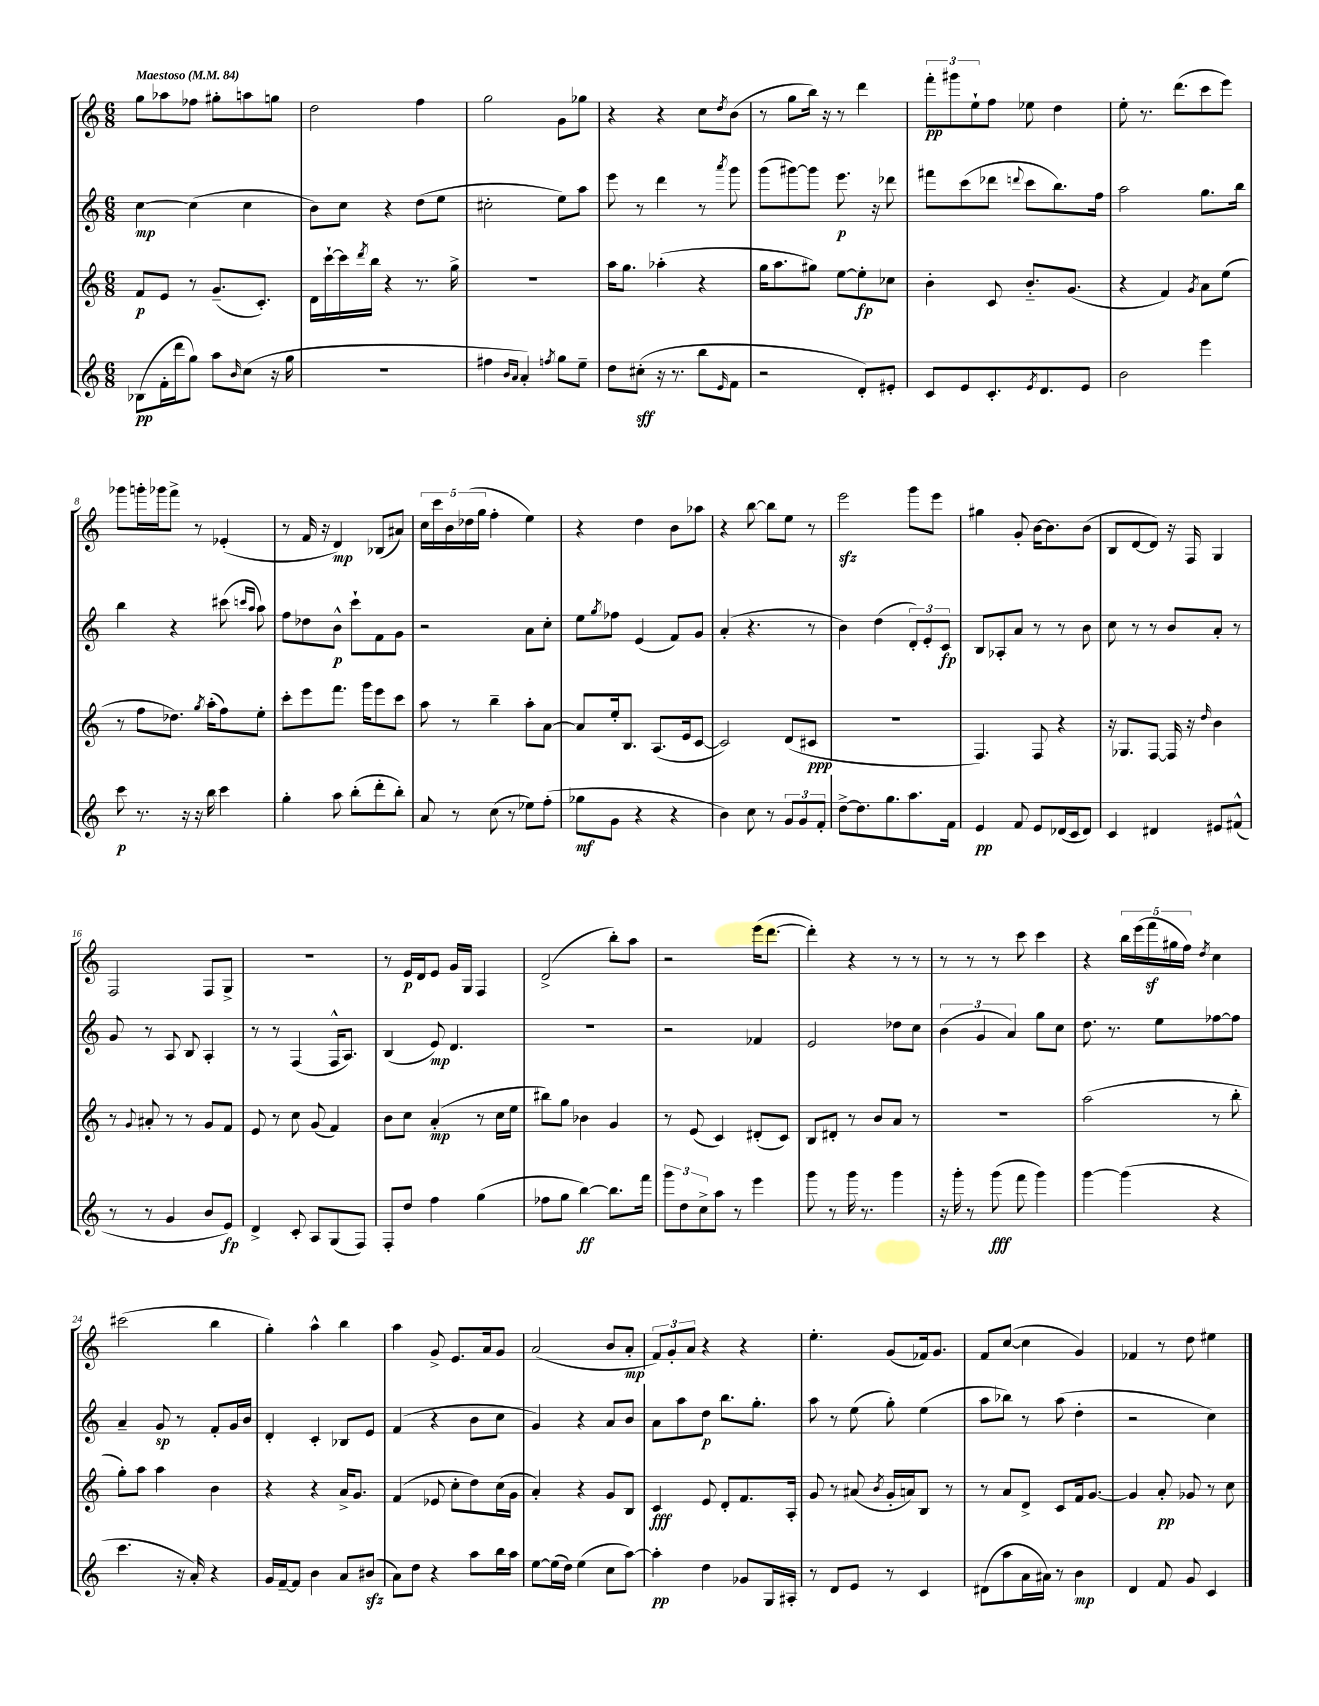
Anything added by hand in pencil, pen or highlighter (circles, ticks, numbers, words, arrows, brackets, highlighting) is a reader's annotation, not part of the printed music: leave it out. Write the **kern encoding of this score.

**kern	**dynam	**kern	**dynam	**kern	**dynam	**kern	**dynam
*part4	*part4	*part3	*part3	*part2	*part2	*part1	*part1
*staff4	*staff4	*staff3	*staff3	*staff2	*staff2	*staff1	*staff1
*clefG2	*	*clefG2	*	*clefG2	*	*clefG2	*
*k[]	*	*k[]	*	*k[]	*	*k[]	*
*M6/8	*	*M6/8	*	*M6/8	*	*M6/8	*
*MM84	*	*MM84	*	*MM84	*	*MM84	*
=1	=1	=1	=1	=1	=1	=1	=1
!	!	!	!	!	!	!LO:TX:a:B:t=Maestoso	!
(8B-X\L	pp	8f/L	p	[4cc\	mp	8gg\L	.
16f'\L	.	8e/J	.	.	.	8aa-X\	.
16ddd\J	.	.	.	.	.	.	.
8gg\J)	.	8r	.	(4cc\]	.	8ff-X\J	.
8aa\L	.	(8.g~/L	.	.	.	8gg#X'\L	.
16qqb/	.	.	.	.	.	.	.
(8cc\J	.	.	.	4cc\	.	8aan\	.
.	.	8.c'/J)	.	.	.	.	.
16r	.	.	.	.	.	8ggn\J	.
16gg\	.	.	.	.	.	.	.
=2	=2	=2	=2	=2	=2	=2	=2
2.r	.	16d\LL	.	8b\L)	.	2dd\	.
.	.	[16ccc`\	.	.	.	.	.
.	.	16ccc\]	.	8cc\J	.	.	.
.	.	8qddd/	.	.	.	.	.
.	.	16bb\JJ	.	.	.	.	.
.	.	4r	.	4r	.	.	.
.	.	8.r	.	(8dd\L	.	4ff\	.
.	.	.	.	8ee\J	.	.	.
.	.	16gg^\	.	.	.	.	.
=3	=3	=3	=3	=3	=3	=3	=3
4ff#X\	.	2.r	.	2cc#X'\	.	2gg\	.
16qqb/LL	.	.	.	.	.	.	.
16qqa/JJ	.	.	.	.	.	.	.
4a'/)	.	.	.	.	.	.	.
8qffn/	.	.	.	.	.	.	.
8gg\L	.	.	.	8ee\L)	.	8g\L	.
8ee~\J	.	.	.	8aa\J	.	8gg-X\J	.
=4	=4	=4	=4	=4	=4	=4	=4
8dd\L	.	16aa\KL	.	8eee\	.	4r	.
.	.	8.gg\J	.	.	.	.	.
(8cc#X'\J	sff	.	.	8r	.	.	.
16r	.	(4aa-X'\	.	4ddd\	.	4r	.
8.r	.	.	.	.	.	.	.
8bb\L	.	4r	.	8r	.	8cc\L	.
16qqe/	.	.	.	8qaaa/	.	8qdd/	.
8f\J	.	.	.	8ggg\	.	(8b\J	.
=5	=5	=5	=5	=5	=5	=5	=5
2r	.	16gg\KL	.	(8ggg\L	.	8r	.
.	.	8.aa\	.	.	.	.	.
.	.	.	.	[8ggg#X\)	.	8gg\L	.
.	.	8gg#X\J)	.	8ggg#\J]	.	16bb\Jk)	.
.	.	.	.	.	.	16r	.
.	.	[8ee\L	.	8.eee\	p	8r	.
8d'/L)	.	8ee'\]	fp	.	.	4ddd\	.
.	.	.	.	16r	.	.	.
8e#X'/J	.	8cc-X\J	.	8ddd-X\	.	.	.
=6	=6	=6	=6	=6	=6	=6	=6
8c/L	.	4b'\	.	8fff#X\L	.	12fff'\L	pp
.	.	.	.	.	.	12ggg#X\	.
8e/	.	.	.	(8ccc\	.	.	.
.	.	.	.	.	.	12ee`\	.
8.c'/	.	8c/	.	8ddd-X\J	.	8ff\J	.
.	.	.	.	8qqdddn/	.	.	.
.	.	8.b/L	.	8ccc\L	.	8ee-X\	.
8qe/	.	.	.	.	.	.	.
8.d/	.	.	.	.	.	.	.
.	.	.	.	8.bb\)	.	4dd\	.
.	.	(8.g/J	.	.	.	.	.
8e/J	.	.	.	.	.	.	.
.	.	.	.	16ff\Jk	.	.	.
=7	=7	=7	=7	=7	=7	=7	=7
2b\	.	4r	.	2aa\	.	8ee'\	.
.	.	.	.	.	.	8.r	.
.	.	4f/)	.	.	.	.	.
.	.	.	.	.	.	(8.ddd\L	.
.	.	8qg/	.	.	.	.	.
4eee\	.	8a\L	.	8.gg\L	.	8ccc\	.
.	.	(8ee\J	.	.	.	8eee\J)	.
.	.	.	.	16bb\Jk	.	.	.
!!LO:LB:g=z
=8	=8	=8	=8	=8	=8	=8	=8
8ccc\	p	8r	.	4bb\	.	8ggg-X\L	.
8.r	.	8ff\L	.	.	.	16gggn'\L	.
.	.	.	.	.	.	16ggg-X\J	.
.	.	8.dd-X\J)	.	4r	.	8fff^\J	.
16r	.	.	.	.	.	.	.
16r	.	.	.	.	.	8r	.
.	.	8qgg/	.	.	.	.	.
16bb\	.	(16aa'\KL	.	.	.	.	.
4ccc\	.	8ff\)	.	(8ccc#X\	.	(4e-X'/	.
.	.	.	.	16qqcccn/LL	.	.	.
.	.	.	.	16qqaa/JJ	.	.	.
.	.	8ee'\J	.	8aa\)	.	.	.
=9	=9	=9	=9	=9	=9	=9	=9
4gg'\	.	8ccc'\L	.	8ff\L	.	8r	.
.	.	8eee\	.	8dd-X\	.	16f/	.
.	.	.	.	.	.	16r	.
8aa\	.	8.fff\J	.	8b^^\J	p	4d/)	mp
(8bb'\L	.	.	.	8ccc`\L	.	.	.
.	.	16ggg\KL	.	.	.	.	.
8ddd'\	.	8eee\	.	8f\	.	(8B-X/L	.
8bb'\J)	.	8ccc\J	.	8g\J	.	8a#X/J)	.
=10	=10	=10	=10	=10	=10	=10	=10
8a/	.	8aa\	.	2r	.	20cc\LL	.
.	.	.	.	.	.	20ccc\	.
.	.	.	.	.	.	20b\	.
8r	.	8r	.	.	.	.	.
.	.	.	.	.	.	(20dd-X\	.
.	.	.	.	.	.	20gg\JJ	.
(8cc\	.	4bb~\	.	.	.	4ff'\	.
8r	.	.	.	.	.	.	.
8ee-X\L)	.	8aa'\L	.	8a\L	.	4ee\)	.
(8ff'\J	.	[8a\J	.	8cc'\J	.	.	.
=11	=11	=11	=11	=11	=11	=11	=11
8gg-X\L	mf	8a/L]	.	8ee\L	.	4r	.
.	.	.	.	8qgg/	.	.	.
8g\J	.	16ee'/k	.	8ff-X\J	.	.	.
.	.	8.B/J	.	.	.	.	.
4r	.	.	.	(4e/	.	4dd\	.
.	.	(8.A/L	.	.	.	.	.
4r	.	.	.	8f/L)	.	8b\L	.
.	.	16e/k	.	.	.	.	.
.	.	[8c/J	.	8g/J	.	8aa-X\J	.
=12	=12	=12	=12	=12	=12	=12	=12
4b\)	.	2c/])	.	(4a'/	.	4r	.
8cc\	.	.	.	4.r	.	[8bb\	.
8r	.	.	.	.	.	8bb\L]	.
12g/L	.	(8d/L	.	.	.	8ee\J	.
12g/	.	.	.	.	.	.	.
.	.	8c#X/J	ppp	8r	.	8r	.
12f'/J	.	.	.	.	.	.	.
=13	=13	=13	=13	=13	=13	=13	=13
[8dd^\L	.	2.r	.	4b\)	.	2eeezz\	.
8.dd\]	.	.	.	.	.	.	.
.	.	.	.	(4dd\	.	.	.
8.gg\	.	.	.	.	.	.	.
8.aa\	.	.	.	12d'/L)	.	8ggg\L	.
.	.	.	.	12e'/	.	.	.
.	.	.	.	.	.	8eee\J	.
.	.	.	.	12c/J	fp	.	.
16f\Jk	.	.	.	.	.	.	.
=14	=14	=14	=14	=14	=14	=14	=14
4e/	pp	4.F/)	.	8B/L	.	4gg#X\	.
.	.	.	.	8A-X'/	.	.	.
8f/	.	.	.	8a/J	.	8g'/	.
8e/L	.	8F/	.	8r	.	[16b\KL	.
.	.	.	.	.	.	8.b\]	.
(16d-X/L	.	4r	.	8r	.	.	.
16c/J	.	.	.	.	.	.	.
8d-/J)	.	.	.	8b\	.	(8b\J	.
=15	=15	=15	=15	=15	=15	=15	=15
4c/	.	16r	.	8cc\	.	8B/L	.
.	.	8.G-X/L	.	.	.	.	.
.	.	.	.	8r	.	[8d/	.
4d#X/	.	[8F/J	.	8r	.	8d/J])	.
.	.	16F/]	.	8b/L	.	16r	.
.	.	16r	.	.	.	16F/	.
.	.	16qqdd/	.	.	.	.	.
8e#X/L	.	4b\	.	8a'/J	.	4G/	.
(8f#X^^/J	.	.	.	8r	.	.	.
!!LO:LB:g=z
=16	=16	=16	=16	=16	=16	=16	=16
8r	.	8r	.	8g/	.	2F/	.
.	.	8qqg/	.	.	.	.	.
8r	.	8a#X'/	.	8r	.	.	.
4g/	.	8r	.	8A/	.	.	.
.	.	8r	.	8B/	.	.	.
8b/L	.	8g/L	.	4A'/	.	8F/L	.
8e/J)	fp	8f/J	.	.	.	8G^/J	.
=17	=17	=17	=17	=17	=17	=17	=17
4d^/	.	8e/	.	8r	.	2.r	.
.	.	8r	.	8r	.	.	.
8c'/	.	8cc\	.	(4F/	.	.	.
8A/L	.	(8g/	.	.	.	.	.
(8G/	.	4f/)	.	16F^^/KL	.	.	.
.	.	.	.	8.A/J)	.	.	.
8F/J)	.	.	.	.	.	.	.
=18	=18	=18	=18	=18	=18	=18	=18
8F'/L	.	8b\L	.	(4B/	.	8r	.
8dd/J	.	8cc\J	.	.	.	16e/LL	p
.	.	.	.	.	.	16d/J	.
4ff\	.	(4a'/	mp	8e/)	mp	8e/J	.
.	.	.	.	4.d/	.	16g/LL	.
.	.	.	.	.	.	16G/JJ	.
(4gg\	.	8r	.	.	.	4F/	.
.	.	16cc\LL	.	.	.	.	.
.	.	16ee\JJ	.	.	.	.	.
=19	=19	=19	=19	=19	=19	=19	=19
8ff-X\L	.	8bb#X\L)	.	2.r	.	(2d^/	.
8gg\J	.	8gg\J	.	.	.	.	.
[4bb\)	ff	4b-X\	.	.	.	.	.
8.bb\L]	.	4g/	.	.	.	8bb'\L)	.
.	.	.	.	.	.	8aa\J	.
16fff\Jk	.	.	.	.	.	.	.
=20	=20	=20	=20	=20	=20	=20	=20
12ggg\L	.	8r	.	2r	.	2r	.
12dd\	.	.	.	.	.	.	.
.	.	(8e/	.	.	.	.	.
12cc^\	.	.	.	.	.	.	.
8aa\J	.	4c/)	.	.	.	.	.
8r	.	.	.	.	.	.	.
4eee\	.	(8d#X'/L	.	4f-X/	.	(16eee\KL	.
.	.	.	.	.	.	[8.ddd\J	.
.	.	8c/J)	.	.	.	.	.
=21	=21	=21	=21	=21	=21	=21	=21
8ggg\	.	8B/L	.	2e/	.	4ddd'\])	.
8r	.	8d#X'/J	.	.	.	.	.
16ggg\	.	8r	.	.	.	4r	.
8.r	.	.	.	.	.	.	.
.	.	8b/L	.	.	.	.	.
4ggg\	.	8a/J	.	8dd-X\L	.	8r	.
.	.	8r	.	8cc\J	.	8r	.
=22	=22	=22	=22	=22	=22	=22	=22
16r	.	2.r	.	(6b\	.	8r	.
16ggg'\	.	.	.	.	.	.	.
8r	.	.	.	.	.	8r	.
.	.	.	.	6g/	.	.	.
(8ggg\	fff	.	.	.	.	8r	.
.	.	.	.	6a/)	.	.	.
8fff\	.	.	.	.	.	8ccc\	.
4ggg\)	.	.	.	8gg\L	.	4ccc\	.
.	.	.	.	8cc\J	.	.	.
=23	=23	=23	=23	=23	=23	=23	=23
[4ggg\	.	(2aa\	.	8.dd\	.	4r	.
.	.	.	.	8.r	.	.	.
(4ggg\]	.	.	.	.	.	20bb\LL	.
.	.	.	.	.	.	(20eee\	.
.	.	.	.	.	.	20fffz\	.
.	.	.	.	8ee\L	.	.	.
.	.	.	.	.	.	20gg#X\	.
.	.	.	.	.	.	20ff\JJ)	.
.	.	.	.	.	.	8qdd/	.
4r	.	8r	.	[8ff-X\	.	4cc\	.
.	.	8bb'\	.	8ff-\J]	.	.	.
!!LO:LB:g=z
=24	=24	=24	=24	=24	=24	=24	=24
4.ccc\	.	8gg'\L)	.	4a~/	.	(2ccc#X\	.
.	.	8aa\J	.	.	.	.	.
.	.	4aa\	.	8g/	sp	.	.
16r	.	.	.	8r	.	.	.
16a'/)	.	.	.	.	.	.	.
4r	.	4b\	.	8f'/L	.	4bb\	.
.	.	.	.	16g/L	.	.	.
.	.	.	.	16b/JJ	.	.	.
=25	=25	=25	=25	=25	=25	=25	=25
16g/LL	.	4r	.	4d'/	.	4gg'\)	.
[16f~/J	.	.	.	.	.	.	.
8f/J]	.	.	.	.	.	.	.
4b\	.	4r	.	4c'/	.	4aa^^\	.
8a/L	.	16a^/KL	.	8B-X/L	.	4bb\	.
.	.	8.g/J	.	.	.	.	.
(8b#Xzz/J	.	.	.	8e/J	.	.	.
=26	=26	=26	=26	=26	=26	=26	=26
8a\L)	.	(4f/	.	(4f/	.	4aa\	.
8dd\J	.	.	.	.	.	.	.
4r	.	8e-X/	.	4r	.	8g^/	.
.	.	8cc'\L	.	.	.	8.e/L	.
8aa\L	.	8dd\)	.	8b\L	.	.	.
.	.	.	.	.	.	16a/k	.
16bb\L	.	(16cc\L	.	8cc\J	.	8g/J	.
16aa\JJ	.	16g\JJ	.	.	.	.	.
=27	=27	=27	=27	=27	=27	=27	=27
[8ee\L	.	4a'/)	.	4g/)	.	(2a/	.
(16ee\L]	.	.	.	.	.	.	.
16dd\JJ)	.	.	.	.	.	.	.
(4ee\	.	4r	.	4r	.	.	.
8cc\L	.	8g/L	.	8a/L	.	8b/L	.
[8aa\J)	.	8B/J	.	8b/J	.	8a'/J	mp
=28	=28	=28	=28	=28	=28	=28	=28
4aa'\]	pp	4c/	fff	8a\L	.	12f/L)	.
.	.	.	.	.	.	12g'/	.
.	.	.	.	8aa\	.	.	.
.	.	.	.	.	.	12a/J	.
4dd\	.	8e/	.	8dd\J	p	4r	.
.	.	8d'/L	.	8.bb\L	.	.	.
8g-X/L	.	8.f/	.	.	.	4r	.
.	.	.	.	8.gg'\J	.	.	.
16G/L	.	.	.	.	.	.	.
16A#X'/JJ	.	16A'/Jk	.	.	.	.	.
=29	=29	=29	=29	=29	=29	=29	=29
8r	.	8g/	.	8aa\	.	4.ee'\	.
8d/L	.	8r	.	8r	.	.	.
8e/J	.	(8a#X/	.	(8ee\	.	.	.
.	.	8qb/	.	.	.	.	.
8r	.	16g'/LL	.	8gg'\)	.	(8g/L	.
.	.	16an/J)	.	.	.	.	.
4c/	.	8B/J	.	(4ee\	.	16f-X/k)	.
.	.	.	.	.	.	8.g/J	.
.	.	8r	.	.	.	.	.
=30	=30	=30	=30	=30	=30	=30	=30
(8d#X\L	.	8r	.	8aa\L	.	8f/L	.
8aa\	.	8a/L	.	8bb-X\J)	.	([8cc/J	.
16a\L	.	8d^/J	.	8r	.	4cc\]	.
16a#X\JJ)	.	.	.	.	.	.	.
8r	.	8c/L	.	(8aa\	.	.	.
4b\	mp	16f/k	.	4dd'\	.	4g/)	.
.	.	[8.g/J	.	.	.	.	.
=31	=31	=31	=31	=31	=31	=31	=31
4d/	.	4g/]	.	2r	.	4f-X/	.
8f/	.	8a'/	pp	.	.	8r	.
8g/	.	8g-X/	.	.	.	8dd\	.
4c/	.	8r	.	4cc\)	.	4ee#X\	.
.	.	8cc\	.	.	.	.	.
==	==	==	==	==	==	==	==
*-	*-	*-	*-	*-	*-	*-	*-
